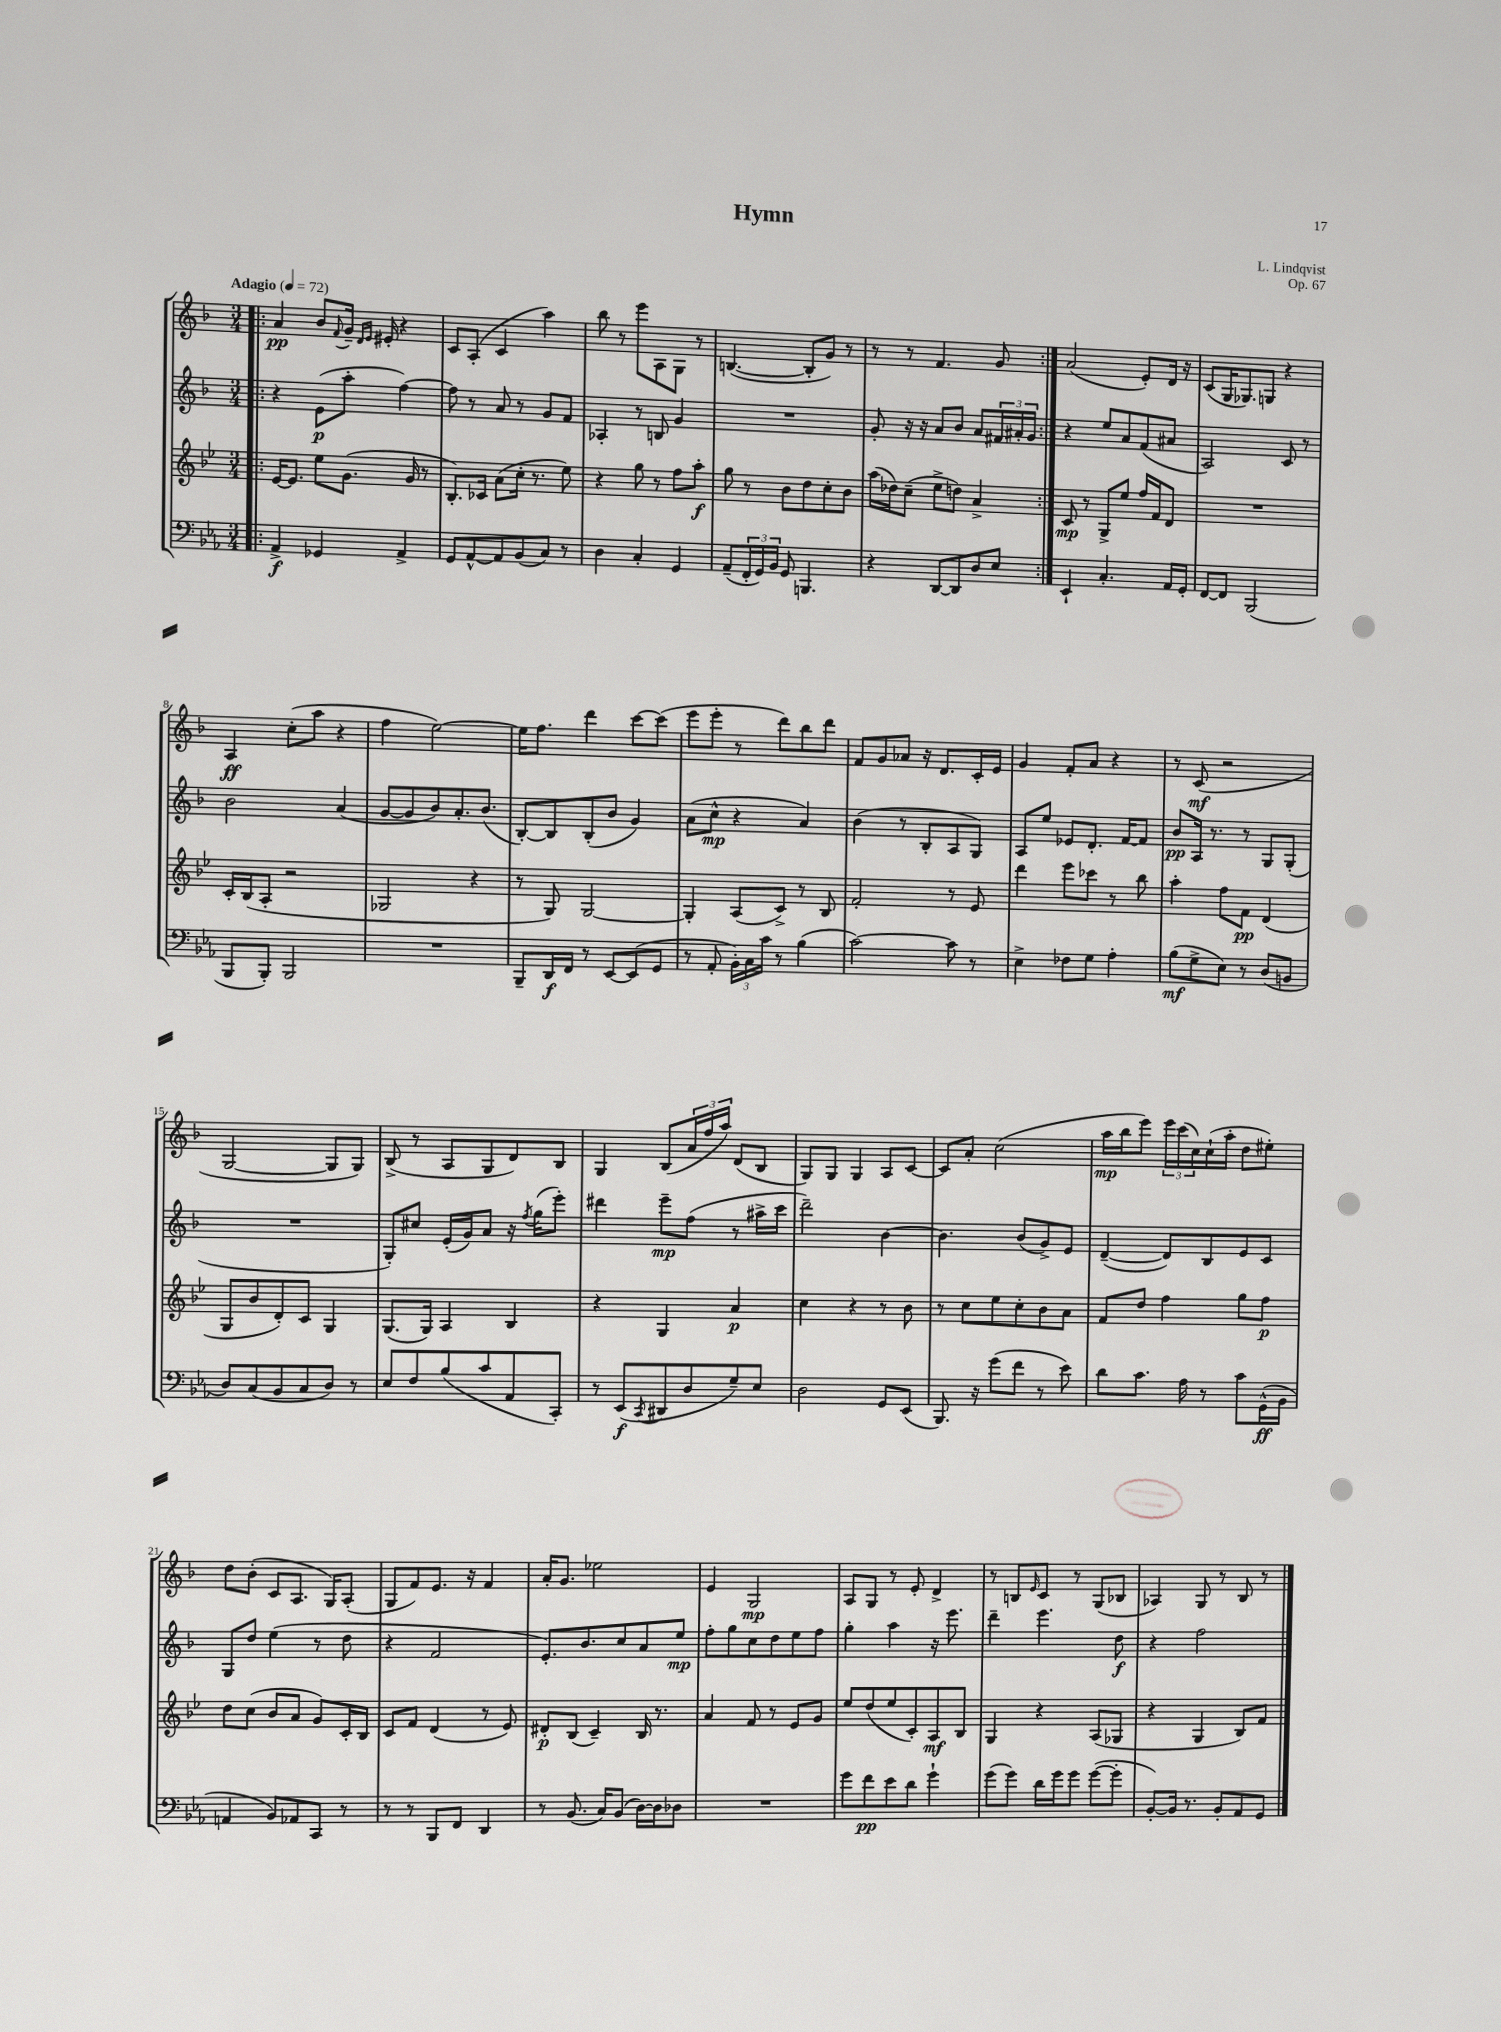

**kern	**kern	**kern	**kern
*staff4	*staff3	*staff2	*staff1
*clefF4	*clefG2	*clefG2	*clefG2
*k[b-e-a-]	*k[b-e-]	*k[b-]	*k[b-]
*M3/4	*M3/4	*M3/4	*M3/4
*MM72	*MM72	*MM72	*MM72
=!|:	=!|:	=!|:	=!|:
4AA-^	[16e-	4r	4a
.	8.e-]	.	.
4GG-	8ee-	(8e	8b-
.	.	.	8qqf
.	(8.g	8aa'	16g~
.	.	.	16qqd
.	.	.	16qqe
.	.	.	16e#'
4AA-^	.	[4ff)	4r
.	16g	.	.
.	8r	.	.
=	=	=	=
8GG	8.B-')	8ff]	8c
[8AA-^^	.	8r	(8A'
.	16c-	.	.
8AA-]	(8a	8a	4c
(8BB-	16cc'	8r	.
.	8.r	.	.
8C)	.	8g	4aa)
8r	8ee-)	8f	.
=	=	=	=
4D	4r	4A-'	8bb-
.	.	.	8r
4C'	8gg	8r	8eee
.	8r	8B	8A
4GG	8ff	4g	8G
.	8aa'	.	8r
=	=	=	=
(8AA-~	8gg	2.r	([4.B
24FF'	8r	.	.
24GG)	.	.	.
24BB-	.	.	.
8GG	8b-	.	.
4.BBB	8dd	.	8B']
.	8cc'	.	8g)
.	8b-	.	8r
=	=	=	=
4r	(16aa	8g'	8r
.	16dd-)	.	.
.	(8cc~	16r	8r
.	.	16r	.
[8DD	8ee-^	8a	4.f
8DD]	8dd)	8b-	.
8D	4a^	8a	.
8E-	.	24f#	8g
.	.	24a#'	.
.	.	24g	.
=:|!	=:|!	=:|!	=:|!
4EE-`	8c	4r	(2a
.	8r	.	.
4.C'	8G^	8ee	.
.	8ee-	8a	.
.	16ff	(8f	8e')
.	16f	.	.
16AA-	8d	8a#	16d
16GG'	.	.	16r
=	=	=	=
[8FF	2.r	2A)	(8c
8FF]	.	.	16G
.	.	.	8.G-)
(2BBB-	.	.	.
.	.	.	8G
.	.	8c	4r
.	.	8r	.
=	=	=	=
8BBB-	16c'	2b-	4A
.	(16B-	.	.
8BBB-')	8A'	.	.
2BBB-	2r	.	(8cc'
.	.	.	8aa
.	.	(4a	4r
=	=	=	=
2.r	2G-	[8g	4ff
.	.	8g]	.
.	.	8b-)	[2ee)
.	.	8.a'	.
.	4r	.	.
.	.	(8.b-	.
=	=	=	=
8BBB-~	8r	[8B-')	16ee]
.	.	.	8.ff
16DD	8G)	8B-]	.
16FF	.	.	.
8r	[2G	(8B-'	4ddd
[8EE-	.	8b-	.
(8EE-]	.	4g)	[8ccc
8GG	.	.	(8ccc]
=	=	=	=
8r	4G']	(8a	8eee
8AA-'	.	8cc^^	8eee'
24BB-')	(8A	4r	8r
24C	.	.	.
24c	.	.	.
8r	8c^)	.	8ddd)
(4B-	8r	4a)	8bb-
.	8B-	.	8ddd
=	=	=	=
[2c)	2f'	(4b-	8f
.	.	.	8g
.	.	8r	8a-
.	.	8B-'	16r
.	.	.	8.d
8c]	8r	8A	.
8r	8e-	8G)	16c'
.	.	.	16e
=	=	=	=
4E-^	4ddd	8A	4g
.	.	8ee	.
8F-	8eee-	8e-	8f'
8G	8ccc-	8.d'	8a
4A-'	8r	.	4r
.	.	[16f	.
.	8bb-	8f]	.
=	=	=	=
(8B-	4aa'	8b-	8r
8G^	.	16A	(8c
.	.	8.r	.
8E-)	8ff	.	2r
8r	8f	8r	.
(8D	(4d	8G	.
8BB	.	(8G'	.
=	=	=	=
8D)	8G	2.r	[2G
(8C	8b-	.	.
8BB-	8d')	.	.
8C	8c	.	.
8D)	4G	.	8G]
8r	.	.	8G)
=	=	=	=
8E-	(8.G	8G')	(8B-^
8F	.	8cc#	8r
.	16G)	.	.
(8B-	4A	(16e'	8A
.	.	16g)	.
8c	.	8a	8G
8AA-	4B-	16r	8d)
.	.	8qff	.
.	.	(16gg	.
8CC')	.	8eee')	8B-
=	=	=	=
8r	4r	4ddd#	4G
(8EE-	.	.	.
8qCC	.	.	.
8DD#	4G	8eee~	(8B-
8D	.	(8ff	24a
.	.	.	24ff
.	.	.	24aa)
8G~)	4a	8r	(8d
8E-	.	16aa#^	8B-
.	.	16ccc	.
=	=	=	=
2D	4cc	2ddd~)	8G)
.	.	.	8G
.	4r	.	4G
8GG	8r	[4b-	8A
(8EE-	8b-	.	[8c
=	=	=	=
8.BBB-)	8r	4.b-]	8c]
.	8cc	.	8a'
16r	.	.	.
(8g	8ee-	.	(2cc
8f	8cc'	(8b-	.
8r	8b-	8g^)	.
8e-)	8a	8e	.
=	=	=	=
8d	8f	([4d~	16aa
.	.	.	16bb-
8.c	8dd	.	8eee)
.	4ff	8d])	24eee
.	.	.	(24ccc
16A-	.	.	.
.	.	.	24cc)
8r	.	8B-	(16cc`
.	.	.	16aa'
8c	8gg	8e	8dd
(16GG^^	8ff	8c	8ee#')
16BB-	.	.	.
=	=	=	=
4AA	8dd	8G	8dd
.	(8cc	8dd	(8b-'
8BB-)	8b-	(4ee	8c
8AA-	8a	.	8.A
8CC	8g)	8r	.
.	.	.	16G)
8r	16c'	8dd	(8A'
.	16B-	.	.
=	=	=	=
8r	8c	4r	8G
8r	8f	.	8f)
8BBB-	(4d	2f	8.e
8FF	.	.	.
.	.	.	16r
4DD	8r	.	4f
.	8e-)	.	.
=	=	=	=
8r	8d#'	8.e')	16a'
.	.	.	8.g
(8.BB-	(8B-	.	.
.	.	8.b-	.
.	4c~)	.	2ee-
16C)	.	.	.
(8BB-	.	8cc	.
[16D)	16B-	8a	.
16D]	8.r	.	.
8D-	.	8ee	.
=	=	=	=
2.r	4a	8ff'	4e
.	.	8gg	.
.	8f	8cc	2G
.	8r	8dd	.
.	8e-	8ee	.
.	8g	8ff	.
=	=	=	=
8g	8ee-	4gg'	8A
8f	(8dd	.	8G
8e-	8ee-	4aa	8r
8d	8c')	.	8e'
4g`	8A	16r	4d^
.	.	8.eee	.
.	8B-	.	.
=	=	=	=
(8g	4G	4ddd~	8r
8g)	.	.	8B
.	.	.	16qqe
16d	4r	4.eee	8c
16g	.	.	.
8g	.	.	8r
([8g	(8A	.	(8G
8g']	8G-	8dd	8B-
=	=	=	=
[8BB-')	4r	4r	4A-)
16BB-]	.	.	.
8.r	.	.	.
.	4G	2ff	8G
8BB-'	.	.	8r
8AA-	8B-)	.	8B-
8GG	8f	.	8r
==	==	==	==
*-	*-	*-	*-
